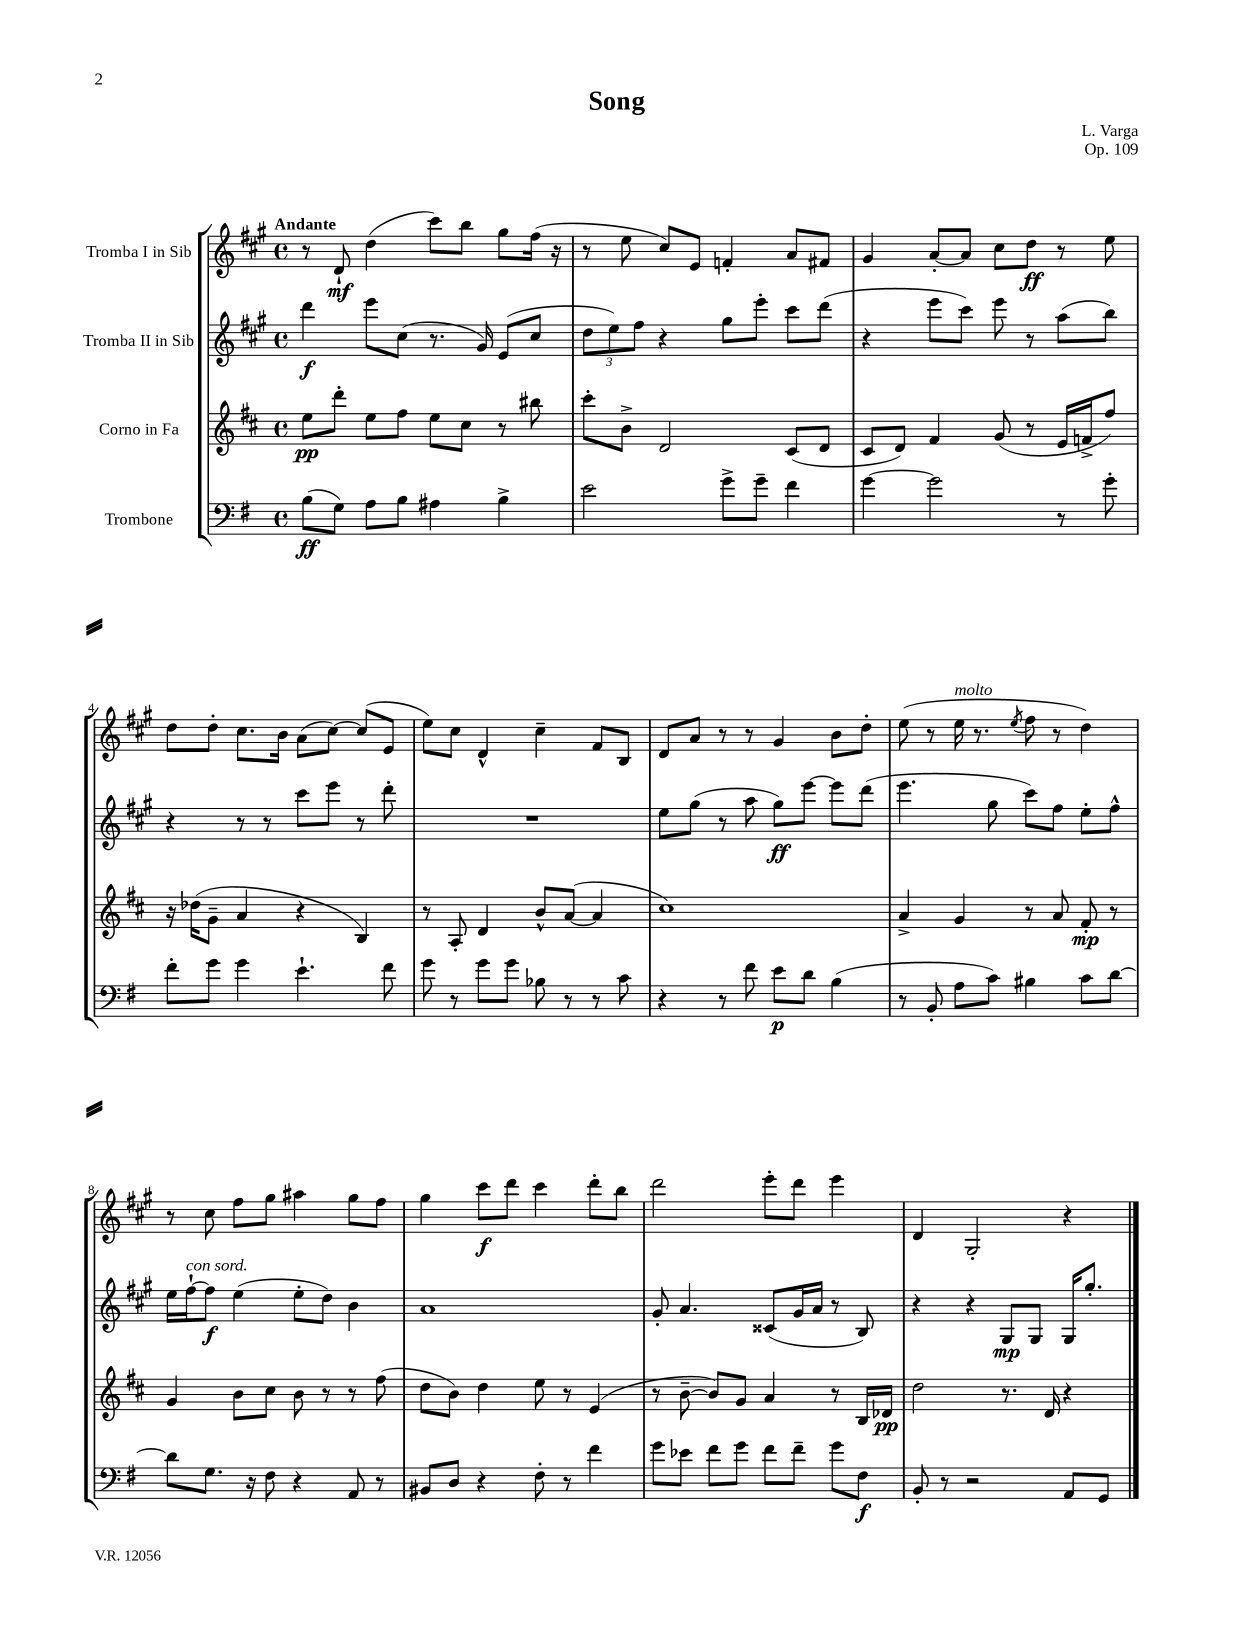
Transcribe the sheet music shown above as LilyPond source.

\header { title = "Song" composer = "L. Varga" opus = "Op. 109" }
<<
\new StaffGroup <<
\new Staff = "s0" \with { instrumentName = "Tromba I in Sib" } {
    \clef treble \key a \major \defaultTimeSignature \time 4/4 \tempo "Andante"
    \autoBeamOff r8 d'8-!\mf d''4( cis'''8[) b''8] gis''8[ fis''16]( r16 |
    r8 e''8 cis''8[) e'8] f'4-. a'8[ fis'8] |
    gis'4 a'8[~-. a'8] cis''8[ d''8]\ff r8 e''8 |
    d''8[ d''8]-. cis''8.[ b'16] a'8[( cis''8]~) cis''8[( e'8] |
    e''8[) cis''8] d'4-^ cis''4-- fis'8[ b8] |
    d'8[ a'8] r8 r8 gis'4 b'8[ d''8]-. |
    e''8( r8 e''16^\markup { \italic "molto" } r8. \acciaccatura { e''8 } fis''8 r8 d''4) |
    r8 cis''8 fis''8[ gis''8] ais''4 gis''8[ fis''8] |
    gis''4 cis'''8[\f d'''8] cis'''4 d'''8[-. b''8] |
    d'''2 e'''8[-. d'''8] e'''4 |
    d'4 gis2-. r4 \bar "|." |
}
\new Staff = "s1" \with { instrumentName = "Tromba II in Sib" } {
    \clef treble \key a \major \defaultTimeSignature \time 4/4
    \autoBeamOff d'''4\f e'''8[ cis''8]( r8. gis'16) e'8[( cis''8] |
    \tuplet 3/2 { d''8[ e''8) fis''8] } r4 gis''8[ e'''8]-. cis'''8[ d'''8]( |
    r4 e'''8[ cis'''8]) e'''8 r8 a''8[( b''8]) |
    r4 r8 r8 cis'''8[ e'''8] r8 d'''8-. |
    R1 |
    e''8[ gis''8]( r8 a''8 gis''8[\ff) e'''8]~ e'''8[ d'''8]( |
    e'''4. gis''8 cis'''8[) fis''8] e''8[-. fis''8]-^ |
    e''16[ fis''16~-!^\markup { \italic "con sord." } fis''8]\f e''4( e''8[-. d''8]) b'4 |
    a'1 |
    gis'8-. a'4. cisis'8[( gis'16 a'16] r8 b8) |
    r4 r4 gis8[\mp gis8] gis16[ gis''8.]-. \bar "|." |
}
\new Staff = "s2" \with { instrumentName = "Corno in Fa" } {
    \clef treble \key d \major \defaultTimeSignature \time 4/4
    \autoBeamOff e''8[\pp d'''8]-. e''8[ fis''8] e''8[ cis''8] r8 bis''8 |
    cis'''8[-. b'8]-> d'2 cis'8[( d'8] |
    cis'8[ d'8]) fis'4 g'8( r8 e'16[ f'16-> fis''8]) |
    r16 des''16[( g'8]-- a'4 r4 b4) |
    r8 a8-. d'4 b'8[-^ a'8]~( a'4 |
    cis''1) |
    a'4-> g'4 r8 a'8 fis'8-.\mp r8 |
    g'4 b'8[ cis''8] b'8 r8 r8 fis''8( |
    d''8[ b'8]) d''4 e''8 r8 e'4( |
    r8 b'8~-- b'8[) g'8] a'4 r8 b16[ des'16]\pp |
    d''2 r8. d'16 r4 \bar "|." |
}
\new Staff = "s3" \with { instrumentName = "Trombone" } {
    \clef bass \key g \major \defaultTimeSignature \time 4/4
    \autoBeamOff b8[\ff( g8]) a8[ b8] ais4 b4-> |
    e'2 g'8[-> g'8]-- fis'4 |
    g'4~ g'2 r8 g'8-. |
    fis'8[-. g'8] g'4 e'4.-! fis'8 |
    g'8 r8 g'8[ g'8] bes8 r8 r8 c'8 |
    r4 r8 fis'8 e'8[\p d'8] b4( |
    r8 b,8-. a8[ c'8]) bis4 c'8[ d'8]~ |
    d'8[ g8.] r16 fis8 r4 a,8 r8 |
    bis,8[ d8] r4 fis8-. r8 fis'4 |
    g'8[ ees'8] fis'8[ g'8] fis'8[ fis'8]-- g'8[ fis8]\f |
    b,8-. r8 r2 a,8[ g,8] \bar "|." |
}
>>
>>
